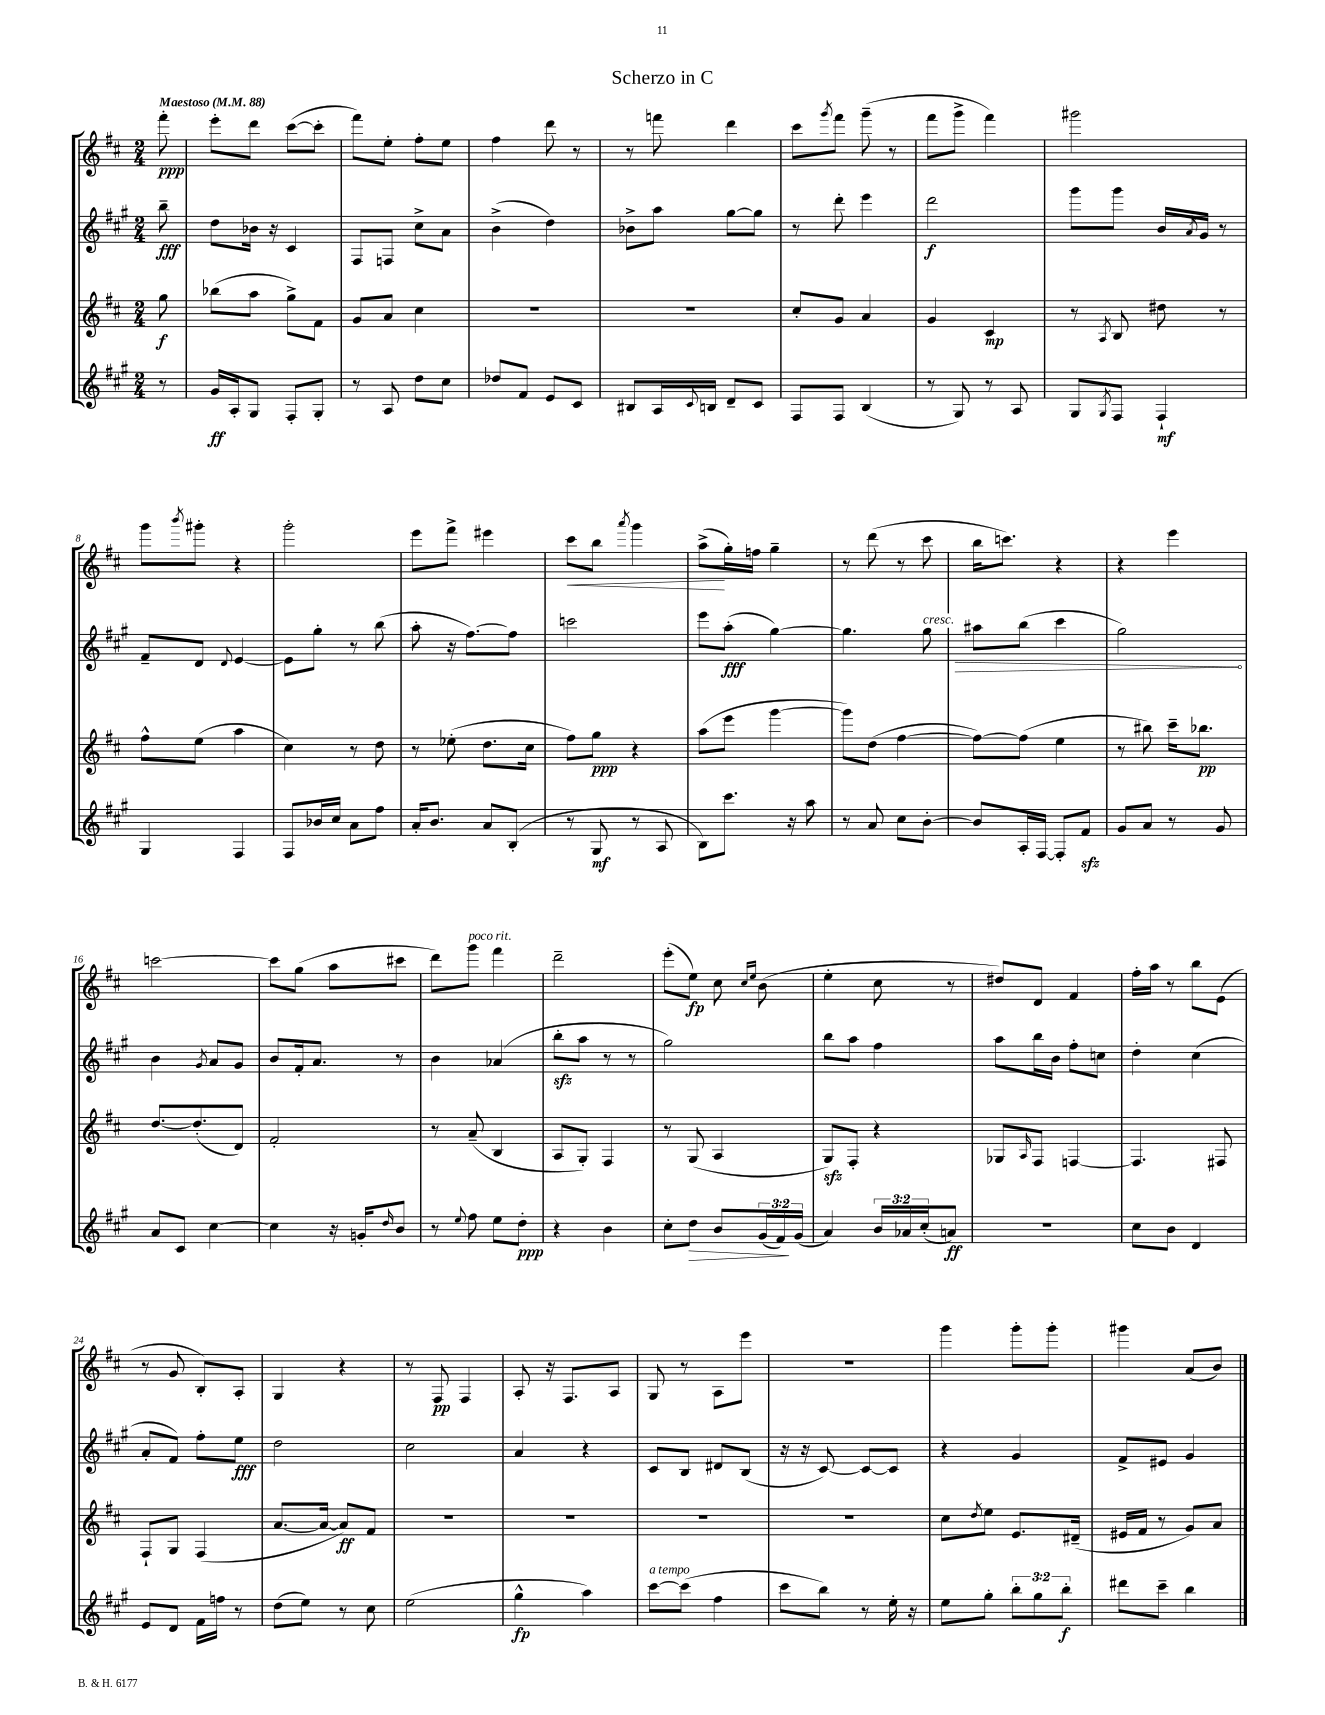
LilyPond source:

\header { title = "Scherzo in C" }
<<
\new StaffGroup <<
\new Staff = "s0" {
    \clef treble \key d \major \numericTimeSignature \time 2/4 \partial 8 \tempo "Maestoso" 4 = 88
    fis'''8-.\ppp |
    e'''8-. d'''8 cis'''8~( cis'''8-. |
    fis'''8) e''8-. fis''8-. e''8 |
    fis''4 d'''8 r8 |
    r8 f'''8 d'''4 |
    cis'''8 \acciaccatura { g'''8 } fis'''8 g'''8--( r8 |
    fis'''8 g'''8-> fis'''4) |
    gis'''2 |
    g'''8 \acciaccatura { b'''8 } gis'''8-. r4 |
    g'''2-. |
    e'''8 fis'''8-> eis'''4 |
    cis'''8\< b''8 \acciaccatura { a'''8 } g'''4 |
    a''8->\!( g''16-.) f''16 g''4-- |
    r8 d'''8( r8 cis'''8 |
    b''16 c'''8.) r4 |
    r4 e'''4 |
    c'''2~ |
    c'''8 g''8( a''8 cis'''8 |
    d'''8) g'''8^\markup { \italic "poco rit." } fis'''4 |
    d'''2-- |
    e'''8-.( e''8\fp) cis''8 \grace { cis''16 e''16 } b'8( |
    e''4-. cis''8 r8 |
    dis''8) d'8 fis'4 |
    fis''16-. a''16 r8 b''8 e'8( |
    r8 g'8 b8-.) a8-. |
    g4 r4 |
    r8 fis8\pp fis4 |
    a8-. r16 fis8. a8 |
    g8 r8 a8 e'''8 |
    R2 |
    g'''4 g'''8-. g'''8-. |
    gis'''4 a'8( b'8) \bar "|." |
}
\new Staff = "s1" {
    \clef treble \key a \major \numericTimeSignature \time 2/4 \partial 8
    b''8--\fff |
    d''8 bes'16 r16 cis'4 |
    fis8 f8 cis''8-> a'8 |
    b'4->( d''4) |
    bes'8-> a''8 gis''8~ gis''8 |
    r8 d'''8-. e'''4 |
    d'''2\f |
    gis'''8 gis'''8 b'16 \acciaccatura { a'8 } gis'16 r8 |
    fis'8-- d'8 \appoggiatura { d'8 } e'4~ |
    e'8 gis''8-. r8 b''8( |
    a''8-. r16 fis''8.~) fis''8 |
    c'''2 |
    e'''8 a''8-.\fff( gis''4~) |
    gis''4. \once \override Hairpin.circled-tip = ##t gis''8\>^\markup { \italic "cresc." } |
    ais''8 b''8( cis'''4 |
    gis''2\!) |
    b'4 \acciaccatura { gis'8 } a'8 gis'8 |
    b'8 fis'16-. a'8. r8 |
    b'4 aes'4( |
    b''8-.\sfz a''8 r8 r8 |
    gis''2) |
    b''8 a''8 fis''4 |
    a''8 b''16 b'16 fis''8-. c''8 |
    d''4-. cis''4( |
    a'8-. fis'8) fis''8-. e''8\fff |
    d''2 |
    cis''2 |
    a'4 r4 |
    cis'8 b8 dis'8 b8( |
    r16 r16 cis'8~) cis'8~ cis'8 |
    r4 gis'4 |
    fis'8-> eis'8 gis'4 \bar "|." |
}
\new Staff = "s2" {
    \clef treble \key d \major \numericTimeSignature \time 2/4 \partial 8
    g''8\f |
    bes''8( a''8 g''8->) fis'8 |
    g'8 a'8 cis''4 |
    R2 |
    R2 |
    cis''8-. g'8 a'4 |
    g'4 cis'4\mp |
    r8 \acciaccatura { a8 } b8 dis''8 r8 |
    fis''8-^ e''8( a''4 |
    cis''4) r8 d''8 |
    r8 ees''8-.( d''8. cis''16 |
    fis''8) g''8\ppp r4 |
    a''8( e'''8 g'''4~ |
    g'''8) d''8( fis''4~ |
    fis''8~) fis''8( e''4 |
    r8 bis''8) cis'''16-- bes''8.\pp |
    d''8.~ d''8.-.( d'8) |
    fis'2-. |
    r8 a'8--( b4 |
    a8 g8-.) fis4 |
    r8 g8( a4 |
    g8\sfz) fis8-. r4 |
    ges8 \grace { a16 } fis8 f4~ |
    f4. fis8 |
    fis8-! g8 fis4( |
    a'8.~ a'16~ a'8\ff) fis'8 |
    R2 |
    R2 |
    R2 |
    R2 |
    cis''8 \acciaccatura { d''8 } e''8 e'8. dis'16--( |
    eis'16 fis'16 r8 g'8) a'8 \bar "|." |
}
\new Staff = "s3" {
    \clef treble \key a \major \numericTimeSignature \time 2/4 \override Staff.TupletNumber.text = #tuplet-number::calc-fraction-text \partial 8
    r8 |
    gis'16\ff a16-. gis8 fis8-. gis8-. |
    r8 a8 d''8 cis''8 |
    des''8 fis'8 e'8 cis'8 |
    bis8 a16 \appoggiatura { cis'8 } b16 d'8-- cis'8 |
    fis8 fis8 b4( |
    r8 gis8) r8 a8 |
    gis8 \acciaccatura { gis8 } fis8 fis4-!\mf |
    gis4 fis4 |
    fis8 bes'16 cis''16 a'8 fis''8 |
    a'16-. b'8. a'8 b8-.( |
    r8 gis8\mf r8 a8 |
    b8) cis'''8. r16 a''8 |
    r8 a'8 cis''8 b'8~-. |
    b'8 a16-. fis16~ fis8-. fis'8\sfz |
    gis'8 a'8 r8 gis'8 |
    a'8 cis'8 cis''4~ |
    cis''4 r16 g'16-. \grace { d''16 } b'8 |
    r8 \appoggiatura { e''8 } fis''8 e''8 d''8-.\ppp |
    r4 b'4 |
    cis''8-. d''8\> b'8 \tuplet 3/2 { gis'16( fis'16\!) gis'16( } |
    a'4) \tuplet 3/2 { b'16 aes'16 cis''16-.( } a'8\ff) |
    R2 |
    cis''8 b'8 d'4 |
    e'8 d'8 fis'16 f''16 r8 |
    d''8( e''8) r8 cis''8 |
    e''2( |
    gis''4-^\fp a''4) |
    cis'''8~^\markup { \italic "a tempo" } cis'''8( fis''4 |
    cis'''8 b''8) r8 e''16-. r16 |
    e''8 gis''8-. \tuplet 3/2 { b''8-. gis''8 b''8-.\f } |
    dis'''8 cis'''8-- b''4 \bar "|." |
}
>>
>>
